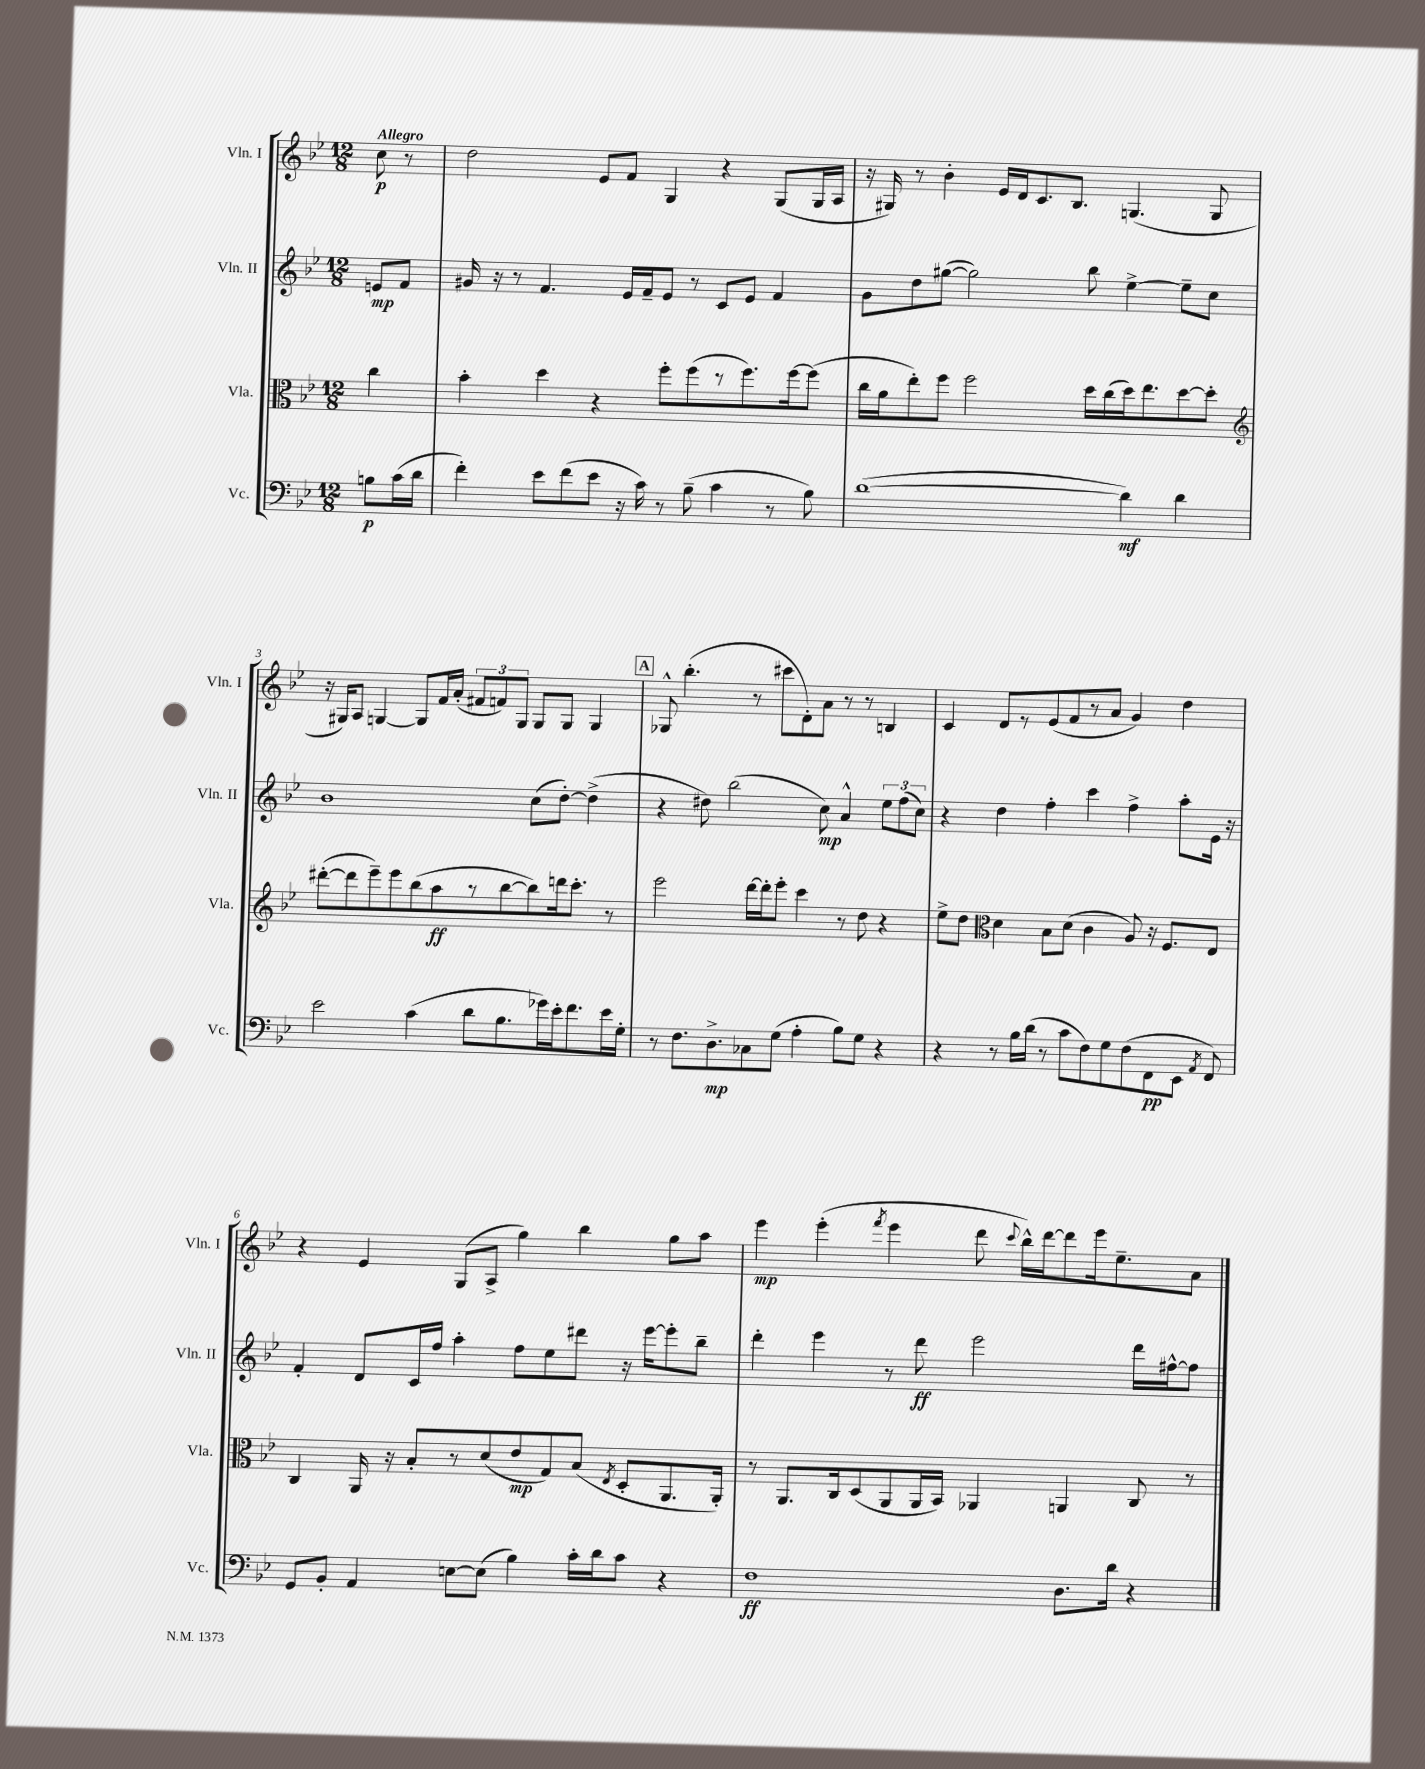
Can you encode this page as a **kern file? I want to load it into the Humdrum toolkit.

**kern	**dynam	**kern	**dynam	**kern	**dynam	**kern	**dynam
*part4	*part4	*part3	*part3	*part2	*part2	*part1	*part1
*staff4	*staff4	*staff3	*staff3	*staff2	*staff2	*staff1	*staff1
*I"Vc.	*	*I"Vla.	*	*I"Vln. II	*	*I"Vln. I	*
*I'Vc.	*	*I'Vla.	*	*I'Vln. II	*	*I'Vln. I	*
*clefF4	*	*clefC3	*	*clefG2	*	*clefG2	*
*k[b-e-]	*	*k[b-e-]	*	*k[b-e-]	*	*k[b-e-]	*
*M12/8	*	*M12/8	*	*M12/8	*	*M12/8	*
=	=	=	=	=	=	=	=
!	!	!	!	!	!	!LO:TX:a:B:t=Allegro	!
8Bn\L	p	4cc\	.	8en/L	mp	8cc\	p
(16c\L	.	.	.	8f/J	.	8r	.
16d\JJ	.	.	.	.	.	.	.
=1	=1	=1	=1	=1	=1	=1	=1
4f'\)	.	4b-'\	.	16g#X/	.	2dd\	.
.	.	.	.	16r	.	.	.
.	.	.	.	8r	.	.	.
8e-\L	.	4dd\	.	4.f/	.	.	.
(8f\	.	.	.	.	.	.	.
8e-\J	.	4r	.	.	.	8e-/L	.
16r	.	.	.	16e-/LL	.	8f/J	.
16c\)	.	.	.	16f~/J	.	.	.
8r	.	8ff'\L	.	8e-/J	.	4G/	.
(8B-~\	.	(8ff\	.	8r	.	.	.
4c\	.	8r	.	8c/L	.	4r	.
.	.	8.ff\)	.	8e-/J	.	.	.
8r	.	.	.	4f/	.	(8G/L	.
.	.	[16ff\k	.	.	.	.	.
8B-\)	.	(8ff\J]	.	.	.	16G/L	.
.	.	.	.	.	.	16A/JJ	.
=2	=2	=2	=2	=2	=2	=2	=2
([1d	.	16cc\LL	.	8g\L	.	16r	.
.	.	16a\J	.	.	.	16G#X/)	.
.	.	8ee-'\)	.	8dd\	.	8r	.
.	.	8ff\J	.	([8gg#X\J	.	4b-'\	.
.	.	2ff\	.	2gg#\])	.	.	.
.	.	.	.	.	.	16e-/LL	.
.	.	.	.	.	.	16d/J	.
.	.	.	.	.	.	8.c/	.
.	.	.	.	.	.	8.B-/J	.
.	.	16dd\LL	.	8bb-\	.	.	.
.	.	(16cc\	.	.	.	.	.
4d\])	mf	16dd\J)	.	[4ee-^\	.	(4.Gn/	.
.	.	8.ee-\	.	.	.	.	.
4d\	.	[8dd\	.	8ee-~\L]	.	.	.
.	.	8dd'\J]	.	8cc\J	.	8G/	.
!!LO:LB:g=z
=3	=3	=3	=3	=3	=3	=3	=3
*	*	*clefG2	*	*	*	*	*
2e-\	.	([8ddd#X'\L	.	1b-	.	16r	.
.	.	.	.	.	.	16G#X/KL)	.
.	.	8ddd#\]	.	.	.	8A/J	.
.	.	8eee-~\)	.	.	.	[4Gn/	.
.	.	8eee-\	.	.	.	.	.
(4c\	.	(8bb-\	.	.	.	8G/L]	.
.	.	8aa\	ff	.	.	16f/L	.
.	.	.	.	.	.	(16a'/JJ	.
8d\L	.	8r	.	.	.	12f#X/L	.
.	.	.	.	.	.	12fn/)	.
8.B-\	.	[8bb-\	.	.	.	.	.
.	.	.	.	.	.	12G/J	.
.	.	8bb-\])	.	(8cc\L	.	8G/L	.
16g-X\L)	.	.	.	.	.	.	.
16e-'\J	.	16dddn\k	.	[8dd'\J)	.	8G/J	.
8.f\	.	8.ccc'\J	.	.	.	.	.
.	.	.	.	(4dd^\]	.	4G/	.
16e-\L	.	8r	.	.	.	.	.
16G'\JJ	.	.	.	.	.	.	.
!!LO:REH:place=s1:t=A
=4	=4	=4	=4	=4	=4	=4	=4
8r	.	2eee-\	.	4r	.	8G-X^^/	.
8.F\L	.	.	.	.	.	(4.bb-'\	.
.	.	.	.	8dd#X\)	.	.	.
8.D^\	mp	.	.	.	.	.	.
.	.	.	.	(2bb-\	.	.	.
8C-X\	.	[16ddd\LL	.	.	.	8r	.
.	.	16ddd'\J]	.	.	.	.	.
(8G\J	.	8eee-'\J	.	.	.	8ccc#X\L	.
4A'\	.	4ccc\	.	.	.	8d'\)	.
.	.	.	.	8cc\)	mp	8a\J	.
8B-\L)	.	8r	.	4a^^/	.	8r	.
8G\J	.	8dd\	.	.	.	8r	.
4r	.	4r	.	12ee-\L	.	4Bn/	.
.	.	.	.	(12ff\	.	.	.
.	.	.	.	12cc\J)	.	.	.
=5	=5	=5	=5	=5	=5	=5	=5
4r	.	8ee-^\L	.	4r	.	4c/	.
.	.	8dd\J	.	.	.	.	.
*	*	*clefC3	*	*	*	*	*
8r	.	4d\	.	4dd\	.	8d/L	.
16B-\LL	.	.	.	.	.	8r	.
(16d\JJ	.	.	.	.	.	.	.
8r	.	8B-\L	.	4ff'\	.	(8e-/	.
8c\L	.	(8d\J	.	.	.	8f/	.
8F\)	.	4c\	.	4ccc\	.	8r	.
8G\	.	.	.	.	.	8a/J	.
(8F\	.	8A/)	.	4ff^\	.	4g/)	.
8FF\	pp	16r	.	.	.	.	.
.	.	8.F/L	.	.	.	.	.
8EE-\J	.	.	.	8aa'\L	.	4dd\	.
8qAA/	.	.	.	.	.	.	.
8FF/)	.	8E-/J	.	16e-\Jk	.	.	.
.	.	.	.	16r	.	.	.
!!LO:LB:g=z
=6	=6	=6	=6	=6	=6	=6	=6
8GG/L	.	4C/	.	4f'/	.	4r	.
8BB-'/J	.	.	.	.	.	.	.
4AA/	.	16AA/	.	8d/L	.	4e-/	.
.	.	16r	.	.	.	.	.
.	.	8B-'/L	.	16c/L	.	.	.
.	.	.	.	16ff/JJ	.	.	.
[8En\L	.	8r	.	4aa'\	.	(8G/L	.
(8E\J]	.	(8d/	.	.	.	8A^/J	.
4B-\)	.	8e-/	mp	8ff\L	.	4gg\)	.
.	.	8G/)	.	8ee-\	.	.	.
16c'\LL	.	(8B-/J	.	8ddd#X\J	.	4bb-\	.
16d\J	.	.	.	.	.	.	.
.	.	8qE-/	.	.	.	.	.
8c\J	.	8D'/L	.	16r	.	.	.
.	.	.	.	[16eee-\KL	.	.	.
4r	.	8.AA/	.	8eee-'\]	.	8gg\L	.
.	.	.	.	8bb-~\J	.	8aa\J	.
.	.	16AA'/Jk)	.	.	.	.	.
=7	=7	=7	=7	=7	=7	=7	=7
1F	ff	8r	.	4ddd'\	.	4eee-\	mp
.	.	8.AA/L	.	.	.	.	.
.	.	.	.	4eee-\	.	(4eee-'\	.
.	.	16C/k	.	.	.	.	.
.	.	(8D/	.	.	.	.	.
.	.	.	.	.	.	8qfff/	.
.	.	8AA/	.	8r	.	4eee-\	.
.	.	16AA/L	.	8ddd\	ff	.	.
.	.	16BB-/JJ)	.	.	.	.	.
.	.	4AA-X/	.	2eee-\	.	8ddd\	.
.	.	.	.	.	.	8qqccc/	.
.	.	.	.	.	.	16bb-^^\LL)	.
.	.	.	.	.	.	[16ddd\J	.
8.D\L	.	4AAn/	.	.	.	8ddd\]	.
.	.	.	.	.	.	16eee-\k	.
16d\Jk	.	.	.	.	.	8.ee-~\	.
4r	.	8C/	.	16ddd\LL	.	.	.
.	.	.	.	[16ff#X^^\J	.	.	.
.	.	8r	.	8ff#\J]	.	8a\J	.
==	==	==	==	==	==	==	==
*-	*-	*-	*-	*-	*-	*-	*-
